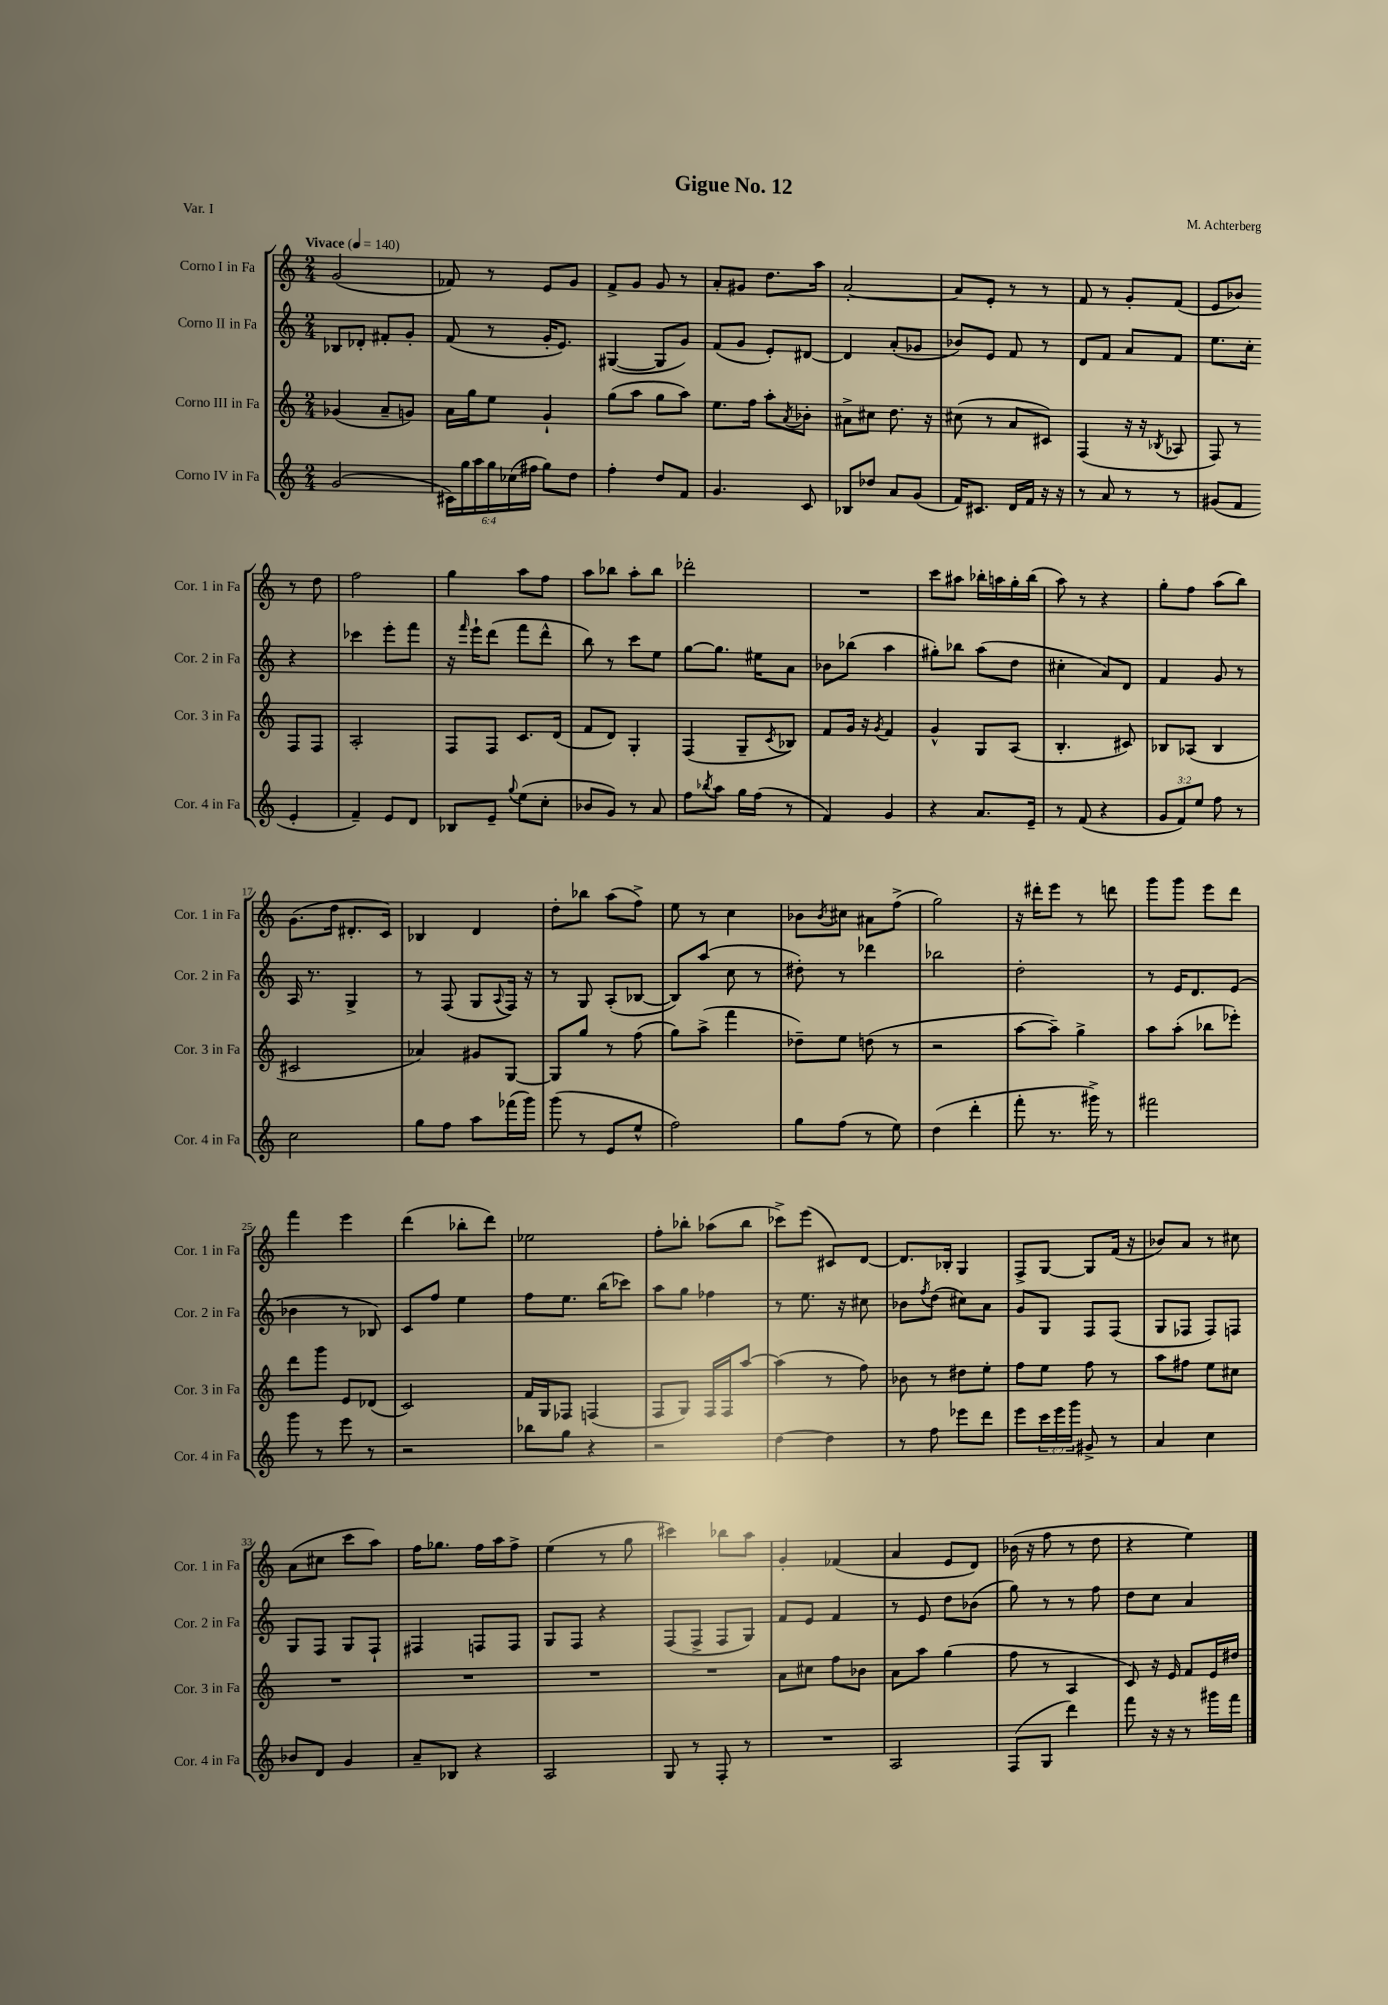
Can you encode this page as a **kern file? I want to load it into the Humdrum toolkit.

**kern	**kern	**kern	**kern
*part4	*part3	*part2	*part1
*staff4	*staff3	*staff2	*staff1
*I"Corno IV in Fa	*I"Corno III in Fa	*I"Corno II in Fa	*I"Corno I in Fa
*I'Cor. 4 in Fa	*I'Cor. 3 in Fa	*I'Cor. 2 in Fa	*I'Cor. 1 in Fa
*clefG2	*clefG2	*clefG2	*clefG2
*k[]	*k[]	*k[]	*k[]
*M2/4	*M2/4	*M2/4	*M2/4
*MM140	*MM140	*MM140	*MM140
=1	=1	=1	=1
!	!	!	!LO:TX:a:B:t=Vivace
(2g/	(4g-X/	8B-X/L	(2g/
.	.	8d-X'/J	.
.	8a~/L	8f#X'/L	.
.	8gn/J)	8g'/J	.
=2	=2	=2	=2
24c#X\LL)	16a\LL	(8f/	8f-X/)
24gg\	.	.	.
.	16gg\J	.	.
24aa\	.	.	.
24gg\	8ee\J	8r	8r
(24cc-X\	.	.	.
24ff#X\JJ	.	.	.
8gg\L)	4g`/	16g'/KL	8e/L
.	.	8.e/J)	.
8dd\J	.	.	8g/J
=3	=3	=3	=3
4ff'\	(8gg\L	([4G#X/	8f^/L
.	8aa\J	.	8g/J
8dd/L	8gg\L	8G#/L]	8g/
8f/J	8aa\J)	8g/J)	8r
=4	=4	=4	=4
4.g/	8.ee\L	(8f/L	8a'/L
.	.	8g/J	8g#X/J
.	16ff\Jk	.	.
.	8aa'\L	8e'/L)	8.dd\L
.	8qa/	.	.
8c/	8b-X'\J	[8d#X/J	.
.	.	.	16aa\Jk
=5	=5	=5	=5
8B-X/L	8a#X^\L	4d#/]	[2a'/
8dd-X/J	8cc#X\J	.	.
8a/L	8.dd\	(8a'/L	.
(8g/J	.	8g-X/J	.
.	16r	.	.
=6	=6	=6	=6
16f/KL)	(8cc#X\	8b-X/L)	8a/L]
8.c#X/J	.	.	.
.	8r	8e/J	8e'/J
16d/LL	8a/L	8f/	8r
16f/JJ	.	.	.
16r	8c#X/J)	8r	8r
16r	.	.	.
=7	=7	=7	=7
8r	(4F/	8d/L	8f/
8a/	.	8f/J	8r
8r	16r	8a/L	8g'/L
.	16r	.	.
.	8qB-X/	.	.
8r	8A-X/	8f/J	(8f/J
=8	=8	=8	=8
(8g#X/L	8F/)	8.ee\L	8e/L
8f/J	8r	.	8b-X/J)
.	.	16cc'\Jk	.
4e'/	8F/L	4r	8r
.	8F/J	.	8dd\
!!LO:LB:g=z
=9	=9	=9	=9
4f~/)	2A'/	4ccc-X\	2ff\
8e/L	.	8eee'\L	.
8d/J	.	8fff\J	.
=10	=10	=10	=10
8B-X/L	8F/L	16r	4gg\
.	.	16qqfff/	.
.	.	16eee`\KL	.
8e~/J	8F/J	(8ddd\J	.
8qqgg/	.	.	.
(8ee\L	8.c/L	8fff\L	8aa\L
8cc'\J	.	8ddd^^\J	8ff\J
.	(16d/Jk	.	.
=11	=11	=11	=11
8b-X/L	8f/L	8bb\)	8aa\L
8g/J)	8d/J)	8r	8bb-X\J
8r	4G'/	8ccc\L	8aa'\L
8a/	.	8ee\J	8bb-\J
=12	=12	=12	=12
8ff\L	(4F/	[8gg\L	2ddd-X'\
8qbb-X/	.	.	.
8aa\J	.	8.gg\J]	.
16gg\LL	8G~/L	.	.
(16ff\JJ	.	16ee#X\KL	.
.	8qc/	.	.
8r	8B-X/J)	8a\J	.
=13	=13	=13	=13
4f/)	8f/L	8b-X\L	2r
.	16g/Jk	(8bb-X\J	.
.	16r	.	.
.	8qg/	.	.
4g/	4f/	4aa\	.
=14	=14	=14	=14
4r	4g^^/	8gg#X'\L)	8ccc\L
.	.	8bb-X\J	8aa#X\J
8.a/L	8G/L	(8aa\L	16bb-X'\LL
.	.	.	16aan\
.	(8A/J	8dd\J	16gg'\
16e~/Jk	.	.	(16bb-\JJ
=15	=15	=15	=15
8r	4.B'/	4cc#X'\	8aa\)
(8f/	.	.	8r
4r	.	8a/L)	4r
.	8c#X/)	8d/J	.
=16	=16	=16	=16
12g/L	8B-X/L	4f/	8gg'\L
12f/)	.	.	.
.	(8A-X/J	.	8ff\J
12ee/J	.	.	.
8ff\	4B-/	8g/	(8aa\L
8r	.	8r	8bb\J)
!!LO:LB:g=z
=17	=17	=17	=17
2cc\	2c#X/	16A/	(8.g\L
.	.	8.r	.
.	.	.	16dd\Jk
.	.	4G^/	8.d#X'/L
.	.	.	16c/Jk)
=18	=18	=18	=18
8gg\L	4a-X/)	8r	4B-X/
8ff\J	.	(8F/	.
8aa\L	8g#X/L	8G/L	4d/
.	.	8qqA/	.
(16fff-X\L	[8G/J	16F/Jk)	.
16ggg\JJ)	.	16r	.
=19	=19	=19	=19
(8ggg\	8G/L]	8r	8dd'\L
8r	8gg/J	8G/	8bb-X\J
8e/L	8r	(8A'/L	(8aa\L
8ee^^/J	(8ff\	[8B-X/J	8ff^\J)
=20	=20	=20	=20
2ff\)	8gg\L)	8B-/L])	8ee\
.	(8aa^\J	(8aa/J	8r
.	4fff\	8cc\	4cc\
.	.	8r	.
=21	=21	=21	=21
8gg\L	8dd-X~\L)	8dd#X'\)	8b-X\L
.	.	.	8qb-/
(8ff\J	8ee\J	8r	8cc#X\J
8r	(8ddn\	4ddd-X\	8a#X\L
8ee\)	8r	.	(8ff^\J
=22	=22	=22	=22
(4dd\	2r	2bb-X\	2gg\)
4ddd'\	.	.	.
=23	=23	=23	=23
8fff'\	[8aa\L	2dd'\	16r
.	.	.	16ddd#X'\KL
8.r	8aa~\J])	.	8eee\J
.	4gg^\	.	8r
16ggg#X^\)	.	.	.
8r	.	.	8dddn\
=24	=24	=24	=24
2fff#X\	8aa\L	8r	8ggg\L
.	(8aa'\J	16e/KL	8ggg\J
.	.	8.d/	.
.	8bb-X\L	.	8eee\L
.	8eee-X'\J)	(8e/J	8ddd\J
!!LO:LB:g=z
=25	=25	=25	=25
8ggg\	8ddd\L	4b-X\	4fff\
8r	8ggg\J	.	.
8eee\	8e/L	8r	4eee\
8r	(8d-X/J	8B-X/)	.
=26	=26	=26	=26
2r	2c/)	8c/L	(4ddd\
.	.	8ff/J	.
.	.	4ee\	8bb-X'\L
.	.	.	8ddd\J)
=27	=27	=27	=27
8bb-X\L	16f/LL	8ff\L	2ee-X\
.	16G/J	.	.
8gg\J	8F-X/J	8.ee\J	.
4r	(4Fn/	.	.
.	.	(16bb\KL	.
.	.	8ccc-X\J)	.
=28	=28	=28	=28
2r	8F/L	8aa\L	8ff'\L
.	8G/J)	8gg\J	8bb-X'\J
.	16F/LL	4ff-X\	(8aa-X\L
.	16F/J	.	.
.	[8aa/J	.	8bb-\J
=29	=29	=29	=29
[4dd\	(4aa\]	8r	8ccc-X^\L)
.	.	8.ee\	(8eee\J
4dd\]	8r	.	8c#X/L)
.	.	16r	.
.	8ff\)	8cc#X\	[8d/J
=30	=30	=30	=30
8r	8b-X\	8b-X\L	8.d/L]
.	.	8qff/	.
8ff\	8r	(8dd\J	.
.	.	.	16B-X'/Jk
8eee-X\L	8dd#X\L	8cc#X\L)	4G/
8ddd\J	8ee'\J	8a\J	.
=31	=31	=31	=31
8eee\L	8ff\L	8g/L	8F^/L
24ccc\L	8ee\J	8G/J	[8G/J
24eee\	.	.	.
24ggg\JJ	.	.	.
8g#X^/	8ff\	8F/L	8G/L]
8r	8r	(8F/J	(16f/Jk
.	.	.	16r
=32	=32	=32	=32
4a/	8aa\L	8G/L	8b-X/L)
.	8ff#X\J	8F-X/J	8a/J
4cc\	8ee\L	8F-/L)	8r
.	8cc#X\J	8Fn/J	8cc#X\
!!LO:LB:g=z
=33	=33	=33	=33
8b-X/L	2r	8G/L	(8a\L
8d/J	.	8F/J	8cc#X\J
4g/	.	8G/L	8ccc\L
.	.	8F`/J	8aa\J)
=34	=34	=34	=34
8a~/L	2r	4F#X/	16ff\KL
.	.	.	8.gg-X\J
8B-X/J	.	.	.
4r	.	8Fn/L	16ff\LL
.	.	.	16aa\J
.	.	8F/J	8ff^\J
=35	=35	=35	=35
2A/	2r	8G/L	(4ee\
.	.	8F/J	.
.	.	4r	8r
.	.	.	8gg\
=36	=36	=36	=36
8G/	2r	(8F/L	4ccc#X\)
8r	.	8F^/J	.
8F'/	.	8F/L	8bb-X\L
8r	.	8G/J)	8aa\J
=37	=37	=37	=37
2r	8a\L	8f/L	4g'/
.	8cc#X\J	8e/J	.
.	8ff\L	4f/	(4f-X/
.	8b-X\J	.	.
=38	=38	=38	=38
2A/	8a\L	8r	4a/
.	8aa\J	8e/	.
.	(4gg\	8dd\L	8e/L
.	.	(8b-X\J	8d/J)
=39	=39	=39	=39
(8F/L	8ff\	8gg\)	(16b-X\
.	.	.	16r
8G/J	8r	8r	8ff\
4ddd\)	4A/	8r	8r
.	.	8ff\	8dd\
=40	=40	=40	=40
8fff\	8c/)	8dd\L	4r
16r	16r	8cc\J	.
16r	16e/	.	.
8r	8f/L	4a/	4ee\)
16ggg#X\LL	16e/L	.	.
16fff\JJ	16dd#X/JJ	.	.
==	==	==	==
*-	*-	*-	*-
